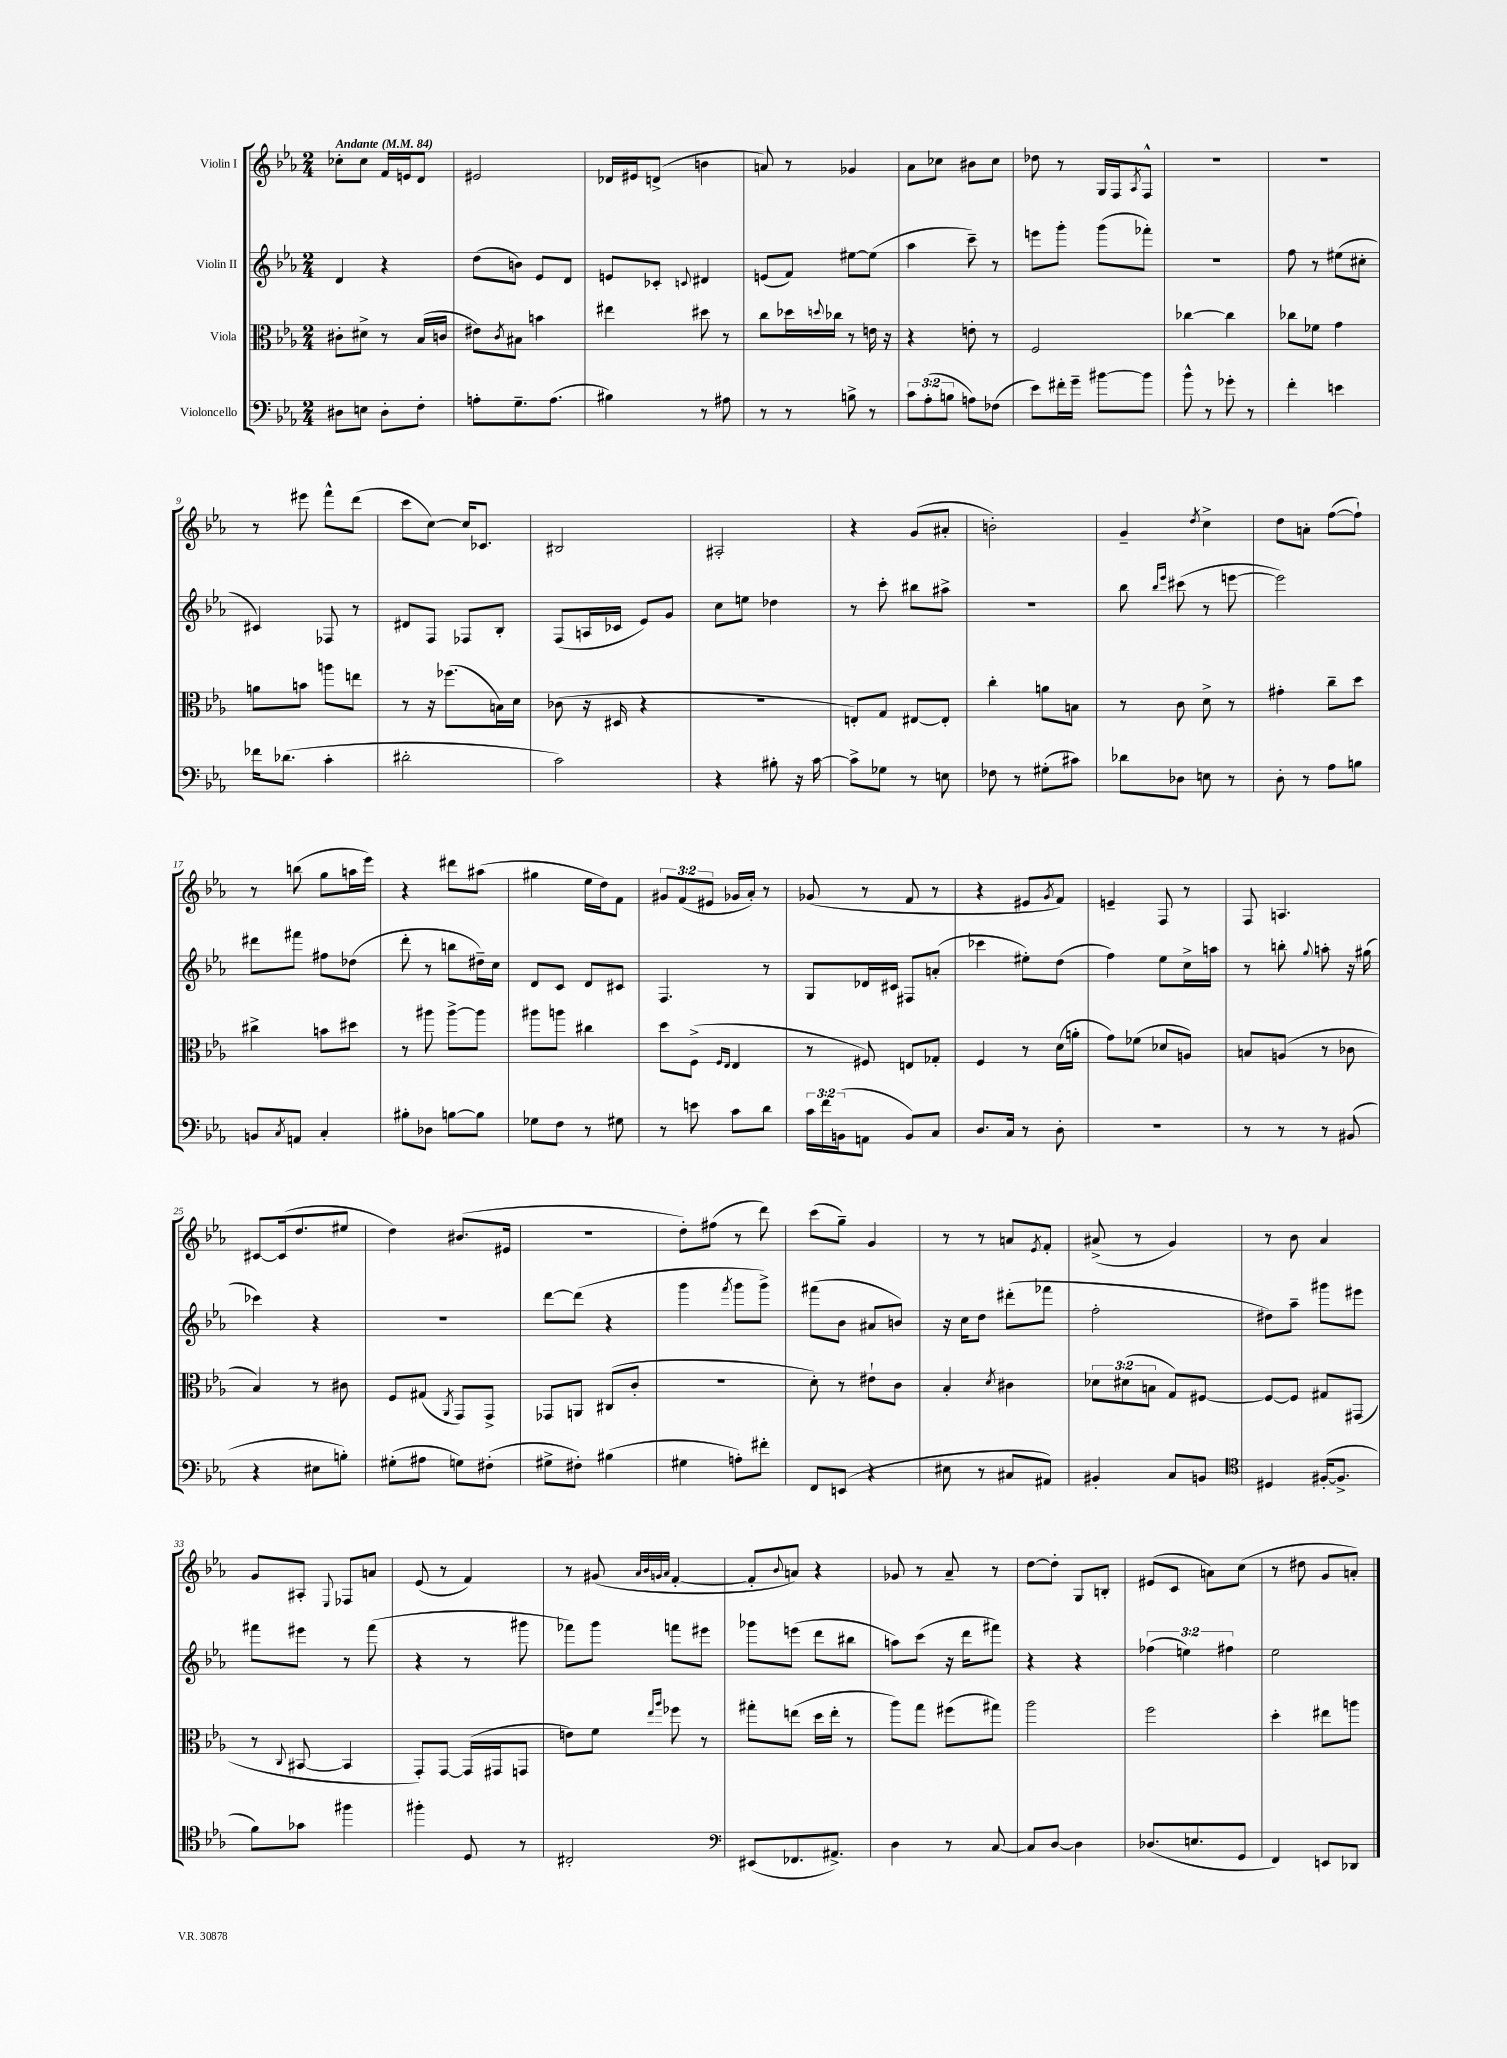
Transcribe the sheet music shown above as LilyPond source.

<<
\new StaffGroup <<
\new Staff = "s0" \with { instrumentName = "Violin I" } {
    \clef treble \key ees \major \numericTimeSignature \time 2/4 \override Staff.TupletNumber.text = #tuplet-number::calc-fraction-text \tempo "Andante" 4 = 84
    ces''8-. ces''8 f'16 e'16 d'8 |
    eis'2 |
    des'16 eis'16 d'8->( b'4 |
    a'8) r8 ges'4 |
    aes'8 ces''8 bis'8 ces''8 |
    des''8 r8 g16 f16 \acciaccatura { aes8 } f8-^ |
    R2 |
    r2 |
    r8 eis'''8 f'''8-^ d'''8( |
    c'''8 c''8~) c''16 ces'8. |
    bis2 |
    ais2-. |
    r4 g'8( ais'8-. |
    b'2-.) |
    g'4-- \acciaccatura { d''8 } c''4-> |
    d''8 a'8-. f''8~( f''8-!) |
    r8 b''8( g''8 a''16 ees'''16) |
    r4 dis'''8 ais''8( |
    gis''4 ees''16 d''16) f'8 |
    \tuplet 3/2 { gis'8 f'8( eis'8 } ges'16 aes'16-.) r8 |
    ges'8( r8 f'8 r8 |
    r4 eis'8 \acciaccatura { g'8 } f'8) |
    e'4-- f8 r8 |
    f8 a4. |
    cis'8~ cis'16( d''8. eis''8 |
    d''4) bis'8.( eis'16 |
    R2 |
    d''8-.) fis''8( r8 d'''8) |
    c'''8( g''8--) g'4 |
    r8 r8 a'8 \acciaccatura { ees'8 } f'8-. |
    ais'8->( r8 g'4) |
    r8 bes'8 aes'4 |
    g'8 ais8-. \appoggiatura { ees8 } fes8 a'8 |
    ees'8( r8 f'4) |
    r8 gis'8( \grace { aes'32 bes'32 g'32 aes'32 } f'4~-. |
    f'8-. \appoggiatura { bes'8 } a'8) r4 |
    ges'8 r8 aes'8-- r8 |
    d''8~ d''8-. g8 b8-. |
    eis'8( c'8 a'8) c''8( |
    r8 dis''8 g'8 a'8-.) \bar "|." |
}
\new Staff = "s1" \with { instrumentName = "Violin II" } {
    \clef treble \key ees \major \numericTimeSignature \time 2/4 \override Staff.TupletNumber.text = #tuplet-number::calc-fraction-text
    d'4 r4 |
    d''8( b'8) ees'8 d'8 |
    e'8 ces'8-. \appoggiatura { c'8 } dis'4 |
    e'8( f'8) eis''8~ eis''8( |
    aes''4 c'''8--) r8 |
    e'''8 g'''8-. g'''8( fes'''8-.) |
    R2 |
    f''8 r8 eis''8( cis''8-. |
    cis'4) fes8 r8 |
    dis'8 f8 fes8 bes8-. |
    f8( a16 ces'16 ees'8) g'8 |
    c''8 e''8 des''4 |
    r8 c'''8-. bis''8 ais''8-> |
    r2 |
    bes''8 \grace { bes''16 ees'''16 } cis'''8( r8 e'''8~ |
    e'''2) |
    dis'''8 fis'''8 fis''8 des''8( |
    d'''8-. r8 b''8 dis''16--) c''16 |
    d'8 c'8 d'8 cis'8 |
    f4. r8 |
    g8 des'16 cis'16 fis8 a'8-.( |
    ces'''4 eis''8-.) d''8( |
    f''4) ees''8 c''16-> a''16 |
    r8 b''8-. \appoggiatura { g''8 } a''8-. r16 gis''16( |
    ces'''4) r4 |
    R2 |
    d'''8~ d'''8( r4 |
    g'''4 \acciaccatura { f'''8 } g'''8 g'''8->) |
    fis'''8( bes'8 ais'8 b'8) |
    r16 c''16 d''8 dis'''8-.( fes'''8 |
    f''2-. |
    dis''8) aes''8-- gis'''8 eis'''8 |
    fis'''8 eis'''8 r8 fis'''8( |
    r4 r8 gis'''8 |
    fes'''8) g'''8 f'''8 eis'''8 |
    ges'''8 e'''8( d'''8 bis''8 |
    a''8) c'''8( r16 d'''16 fis'''8) |
    r4 r4 |
    \tuplet 3/2 { fes''4( e''4) fis''4 } |
    ees''2 \bar "|." |
}
\new Staff = "s2" \with { instrumentName = "Viola" } {
    \clef alto \key ees \major \numericTimeSignature \time 2/4 \override Staff.TupletNumber.text = #tuplet-number::calc-fraction-text
    cis'8-. dis'8-> r8 bes16( c'16 |
    eis'8) \acciaccatura { c'8 } bis8 b'4 |
    eis''4 dis''8 r8 |
    c''8 des''16 \appoggiatura { d''8 } ces''16 r8 e'16 r16 |
    r4 e'8-. r8 |
    f2 |
    ces''4~ ces''4 |
    ces''8 fes'8 g'4 |
    a'8 b'8 a''8 e''8 |
    r8 r16 fes''8.( b16) d'16 |
    ces'8( r16 dis16 r4 |
    r2 |
    e8-.) g8 eis8~ eis8-. |
    c''4-. a'8 b8 |
    r8 c'8 d'8-> r8 |
    gis'4-. c''8-- d''8 |
    cis''4-> b'8 dis''8 |
    r8 ais''8 ais''8~-> ais''8 |
    ais''8 a''8 cis''4 |
    d''8 f8->( \grace { f16 ees16 } ees4 |
    r8 fis8) e8 ges8-. |
    f4 r8 d'16( a'16-. |
    g'8) fes'8( des'8 a8) |
    b8 a8( r8 ces'8 |
    bes4) r8 cis'8 |
    f8 gis8( \acciaccatura { aes,8 } g,8) g,8-> |
    ges,8 a,8 cis8( c'8-. |
    R2 |
    d'8-.) r8 eis'8-! c'8 |
    bes4-. \acciaccatura { d'8 } cis'4 |
    \tuplet 3/2 { des'8 dis'8( b8 } g8) fis8~ |
    fis8~ fis8 gis8 gis,8( |
    r8 \appoggiatura { c8 } bis,8~ bis,4 |
    g,8-.) g,8~ g,16( gis,16 g,8 |
    e'8) f'8 \grace { ees''16 aes''16 } fes''8 r8 |
    gis''8-. e''8( d''16 e''16-. r8 |
    aes''8) g''8 fis''8( gis''8) |
    aes''2 |
    f''2 |
    d''4-. eis''8 a''8 \bar "|." |
}
\new Staff = "s3" \with { instrumentName = "Violoncello" } {
    \clef bass \key ees \major \numericTimeSignature \time 2/4 \override Staff.TupletNumber.text = #tuplet-number::calc-fraction-text
    dis8 e8 dis8-. f8-. |
    a8-. g8.-- a8.( |
    bis4) r8 ais8 |
    r8 r8 b8-> r8 |
    \tuplet 3/2 { c'8 aes8-.( b8 } a8) fes8( |
    ees'8) fis'16-. g'16-- bis'8~ bis'8 |
    bes'8-^ r8 ges'8-. r8 |
    f'4-. e'4 |
    fes'16 des'8.( c'4-. |
    dis'2-. |
    c'2) |
    r4 bis8-. r16 c'16~ |
    c'8-> ges8 r8 e8 |
    fes8 r8 gis8-.( cis'8) |
    des'8 des8 e8 r8 |
    d8-. r8 aes8 b8 |
    b,8 \acciaccatura { c8 } a,8 c4-. |
    bis8-. des8 b8~ b8 |
    ges8 f8 r8 gis8 |
    r8 e'8 c'8 d'8 |
    \tuplet 3/2 { c'16 f'16 b,16( } a,8 b,8) c8 |
    d8. c16 r8 d8-. |
    R2 |
    r8 r8 r8 bis,8( |
    r4 eis8 b8-.) |
    gis8-.( ais8 g8) fis8-.( |
    gis8-> fis8-.) bis4( |
    gis4 a8-.) fis'8-. |
    f,8 e,8( r4 |
    eis8 r8 cis8 ais,8) |
    bis,4-. c8 b,8 |
    \clef tenor dis4 fis16~-.( fis8.-> |
    f'8) ges'8 fis''4 |
    fis''4-. d8 r8 |
    cis2-. |
    \clef bass eis,8( fes,8. ais,8.->) |
    d4 r8 c8~ |
    c8 d8~ d4 |
    des8.( e8. g,8 |
    f,4) e,8 des,8 \bar "|." |
}
>>
>>
